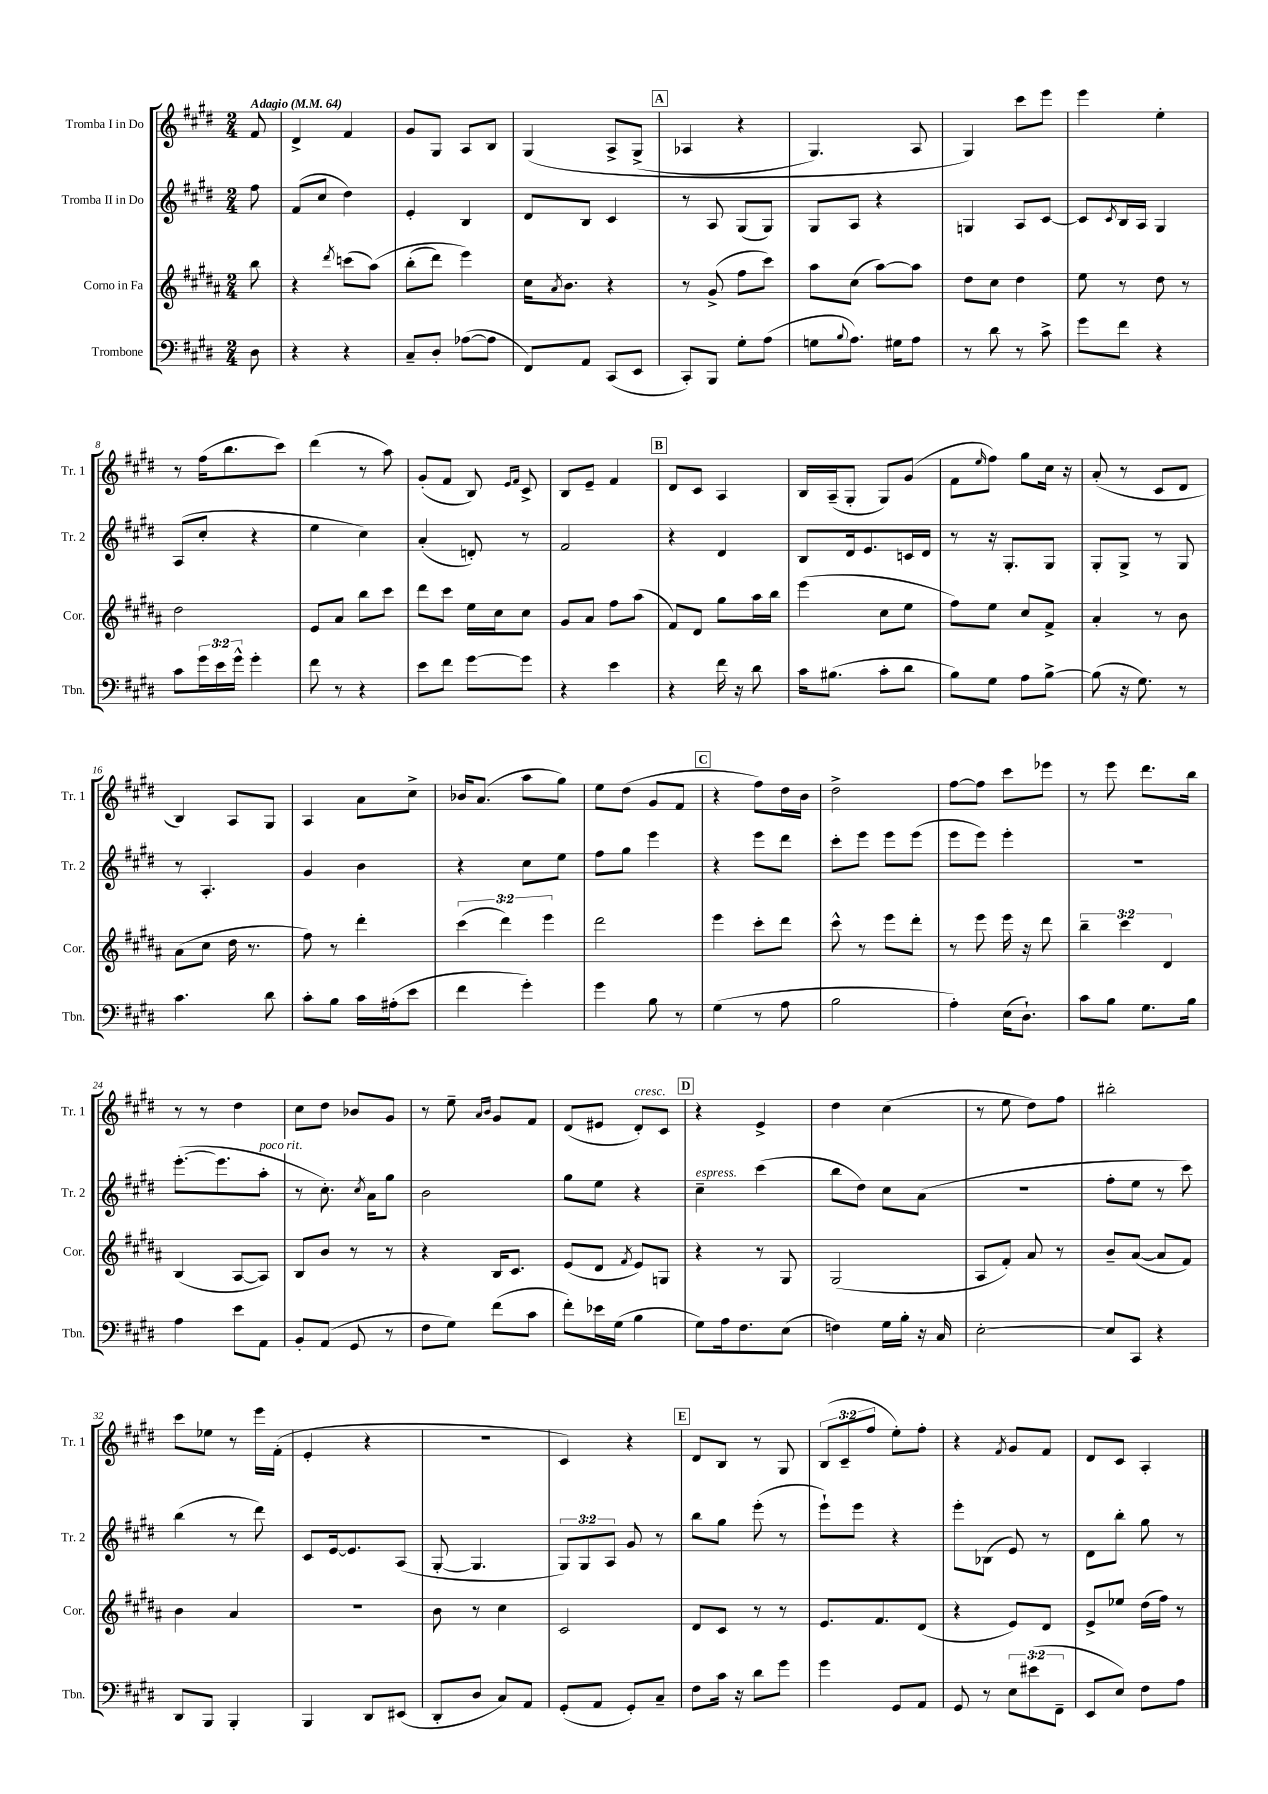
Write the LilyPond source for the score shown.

<<
\new StaffGroup <<
\new Staff = "s0" \with { instrumentName = "Tromba I in Do" shortInstrumentName = "Tr. 1" } {
    \clef treble \key e \major \numericTimeSignature \time 2/4 \override Staff.TupletNumber.text = #tuplet-number::calc-fraction-text \partial 8 \tempo "Adagio" 4 = 64
    fis'8 |
    dis'4-> fis'4 |
    gis'8 gis8 a8 b8 |
    gis4\( a8-> gis8->( |
    \mark \markup { \box "A" } aes4 r4 |
    gis4.) a8 |
    gis4\) cis'''8 e'''8 |
    e'''4 e''4-. |
    r8 fis''16( b''8. cis'''8) |
    dis'''4( r8 a''8) |
    gis'8-.( fis'8 b8) \grace { e'16 fis'16 } cis'8-> |
    b8 e'8-- fis'4 |
    \mark \markup { \box "B" } dis'8 cis'8 a4 |
    b16 a16--( gis8-. gis8) gis'8( |
    fis'8 \grace { e''16 } fis''8) gis''8 cis''16 r16 |
    a'8-.( r8 cis'8 dis'8 |
    b4) a8 gis8 |
    a4 a'8 cis''8-> |
    bes'16 a'8.( a''8 gis''8) |
    e''8 dis''8( gis'8 fis'8 |
    \mark \markup { \box "C" } r4 fis''8) dis''16 b'16 |
    dis''2-> |
    fis''8~ fis''8 cis'''8 ees'''8 |
    r8 e'''8 dis'''8. b''16 |
    r8 r8 dis''4 |
    cis''8 dis''8 bes'8 gis'8 |
    r8 e''8-- \grace { a'16 b'16 } gis'8 fis'8 |
    dis'8( eis'8 dis'8-.^\markup { \italic "cresc." }) cis'8 |
    \mark \markup { \box "D" } r4 e'4-> |
    dis''4 cis''4( |
    r8 e''8 dis''8) fis''8 |
    bis''2-. |
    cis'''8 ees''8 r8 e'''16 fis'16-.( |
    e'4-. r4 |
    R2 |
    cis'4) r4 |
    \mark \markup { \box "E" } dis'8 b8 r8 gis8 |
    \tuplet 3/2 { b8( cis'8-- fis''8 } e''8-.) fis''8-. |
    r4 \acciaccatura { fis'8 } gis'8 fis'8 |
    dis'8 cis'8 a4-. \bar "|." |
}
\new Staff = "s1" \with { instrumentName = "Tromba II in Do" shortInstrumentName = "Tr. 2" } {
    \clef treble \key e \major \numericTimeSignature \time 2/4 \override Staff.TupletNumber.text = #tuplet-number::calc-fraction-text \partial 8
    fis''8 |
    fis'8( cis''8 dis''4) |
    e'4-. b4 |
    dis'8 b8 cis'4 |
    \mark \markup { \box "A" } r8 a8 gis8( gis8) |
    gis8 a8 r4 |
    g4 a8 cis'8~ |
    cis'8 \acciaccatura { cis'8 } b16 a16 gis4 |
    a8( cis''8-. r4 |
    e''4 cis''4) |
    a'4-.( d'8-.) r8 |
    fis'2 |
    \mark \markup { \box "B" } r4 dis'4 |
    b8 dis'16 e'8. c'16 dis'16 |
    r8 r16 gis8.-. gis8 |
    gis8-. gis8-> r8 gis8 |
    r8 a4.-. |
    gis'4 b'4 |
    r4 cis''8 e''8 |
    fis''8 gis''8 e'''4 |
    \mark \markup { \box "C" } r4 e'''8 dis'''8 |
    cis'''8-. e'''8 e'''8 e'''8( |
    e'''8 e'''8) e'''4-. |
    R2 |
    e'''8.~-.( e'''8. a''8-.^\markup { \italic "poco rit." } |
    r8 cis''8.-.) \acciaccatura { cis''8 } a'16 gis''8 |
    b'2 |
    gis''8 e''8 r4 |
    \mark \markup { \box "D" } cis''4--^\markup { \italic "espress." } cis'''4( |
    b''8 dis''8) cis''8 a'8( |
    R2 |
    fis''8-. e''8 r8 cis'''8) |
    b''4( r8 dis'''8) |
    cis'8 e'16~ e'8. a8( |
    gis8~-. gis4. |
    \tuplet 3/2 { gis8) gis8 a8 } gis'8 r8 |
    \mark \markup { \box "E" } b''8 gis''8 e'''8-.( r8 |
    e'''8-!) e'''8 r4 |
    e'''8-. bes8( e'8) r8 |
    dis'8 b''8-. gis''8 r8 \bar "|." |
}
\new Staff = "s2" \with { instrumentName = "Corno in Fa" shortInstrumentName = "Cor." } {
    \clef treble \key b \major \numericTimeSignature \time 2/4 \override Staff.TupletNumber.text = #tuplet-number::calc-fraction-text \partial 8
    b''8 |
    r4 \acciaccatura { dis'''8 } c'''8( ais''8)\( |
    b''8-.( dis'''8) e'''4\) |
    cis''16 \acciaccatura { ais'8 } b'8. r4 |
    \mark \markup { \box "A" } r8 gis'8->( fis''8 cis'''8) |
    ais''8 cis''8( ais''8~) ais''8 |
    dis''8 cis''8 dis''4 |
    e''8 r8 dis''8 r8 |
    dis''2 |
    e'8 ais'8 b''8 cis'''8 |
    dis'''8 cis'''8 e''16 cis''16 cis''8 |
    gis'8 ais'8 fis''8 ais''8( |
    \mark \markup { \box "B" } fis'8) dis'8 gis''8 ais''16 b''16 |
    e'''4( cis''8 e''8 |
    fis''8) e''8 cis''8 fis'8-> |
    ais'4-. r8 b'8 |
    ais'8( cis''8 dis''16 r8. |
    fis''8) r8 dis'''4-. |
    \tuplet 3/2 { cis'''4( dis'''4) e'''4 } |
    dis'''2 |
    \mark \markup { \box "C" } e'''4 cis'''8-. dis'''8 |
    cis'''8-^ r8 e'''8 dis'''8-. |
    r8 e'''8 e'''16 r16 dis'''8 |
    \tuplet 3/2 { b''4-- cis'''4 dis'4 } |
    b4( ais8~ ais8) |
    b8 b'8 r8 r8 |
    r4 b16 cis'8. |
    e'8( dis'8 \acciaccatura { fis'8 } e'8) g8 |
    \mark \markup { \box "D" } r4 r8 gis8 |
    gis2( |
    ais8 fis'8-.) ais'8 r8 |
    b'8-- ais'8~( ais'8 fis'8) |
    b'4 ais'4 |
    r2 |
    b'8 r8 cis''4 |
    cis'2 |
    \mark \markup { \box "E" } dis'8 cis'8 r8 r8 |
    e'8. fis'8. dis'8( |
    r4 e'8) dis'8 |
    e'8-> ees''8 dis''16( fis''16) r8 \bar "|." |
}
\new Staff = "s3" \with { instrumentName = "Trombone" shortInstrumentName = "Tbn." } {
    \clef bass \key e \major \numericTimeSignature \time 2/4 \override Staff.TupletNumber.text = #tuplet-number::calc-fraction-text \partial 8
    dis8 |
    r4 r4 |
    cis8-- dis8-. aes8~( aes8 |
    fis,8) a,8 cis,8( e,8 |
    \mark \markup { \box "A" } cis,8-.) b,,8 gis8-. a8( |
    g8 \appoggiatura { b8 } a8.) gis16 a8 |
    r8 dis'8 r8 cis'8-> |
    gis'8 fis'8 r4 |
    cis'8 \tuplet 3/2 { gis'16 e'16 gis'16-^ } gis'4-. |
    fis'8 r8 r4 |
    e'8 fis'8 gis'8~ gis'8 |
    r4 e'4 |
    \mark \markup { \box "B" } r4 fis'16 r16 dis'8 |
    cis'16 bis8.( cis'8-. dis'8 |
    b8) gis8 a8 b8~-> |
    b8( r16 gis8.) r8 |
    cis'4. dis'8 |
    cis'8-. b8 cis'16 ais16-.( e'8 |
    fis'4 gis'4-.) |
    gis'4 b8 r8 |
    \mark \markup { \box "C" } gis4( r8 a8 |
    b2 |
    a4-.) e16( dis8.-!) |
    cis'8 b8 gis8. b16 |
    a4 e'8 a,8 |
    b,8-. a,8( gis,8 r8 |
    fis8 gis8) fis'8( cis'8 |
    fis'8-.) ees'16 gis16( b4 |
    \mark \markup { \box "D" } gis8) a16 fis8. e8( |
    f4) gis16 b16-. r16 cis16 |
    e2~-. |
    e8 cis,8 r4 |
    dis,8 b,,8 b,,4-. |
    b,,4 dis,8 eis,8( |
    dis,8-. dis8 cis8) a,8 |
    gis,8-.( a,8 gis,8-.) cis8-- |
    \mark \markup { \box "E" } fis8 cis'16 r16 dis'8 gis'8 |
    gis'4 gis,8 a,8 |
    gis,8 r8 \tuplet 3/2 { e8 eis'8( fis,8-- } |
    e,8 e8) fis8 a8 \bar "|." |
}
>>
>>
